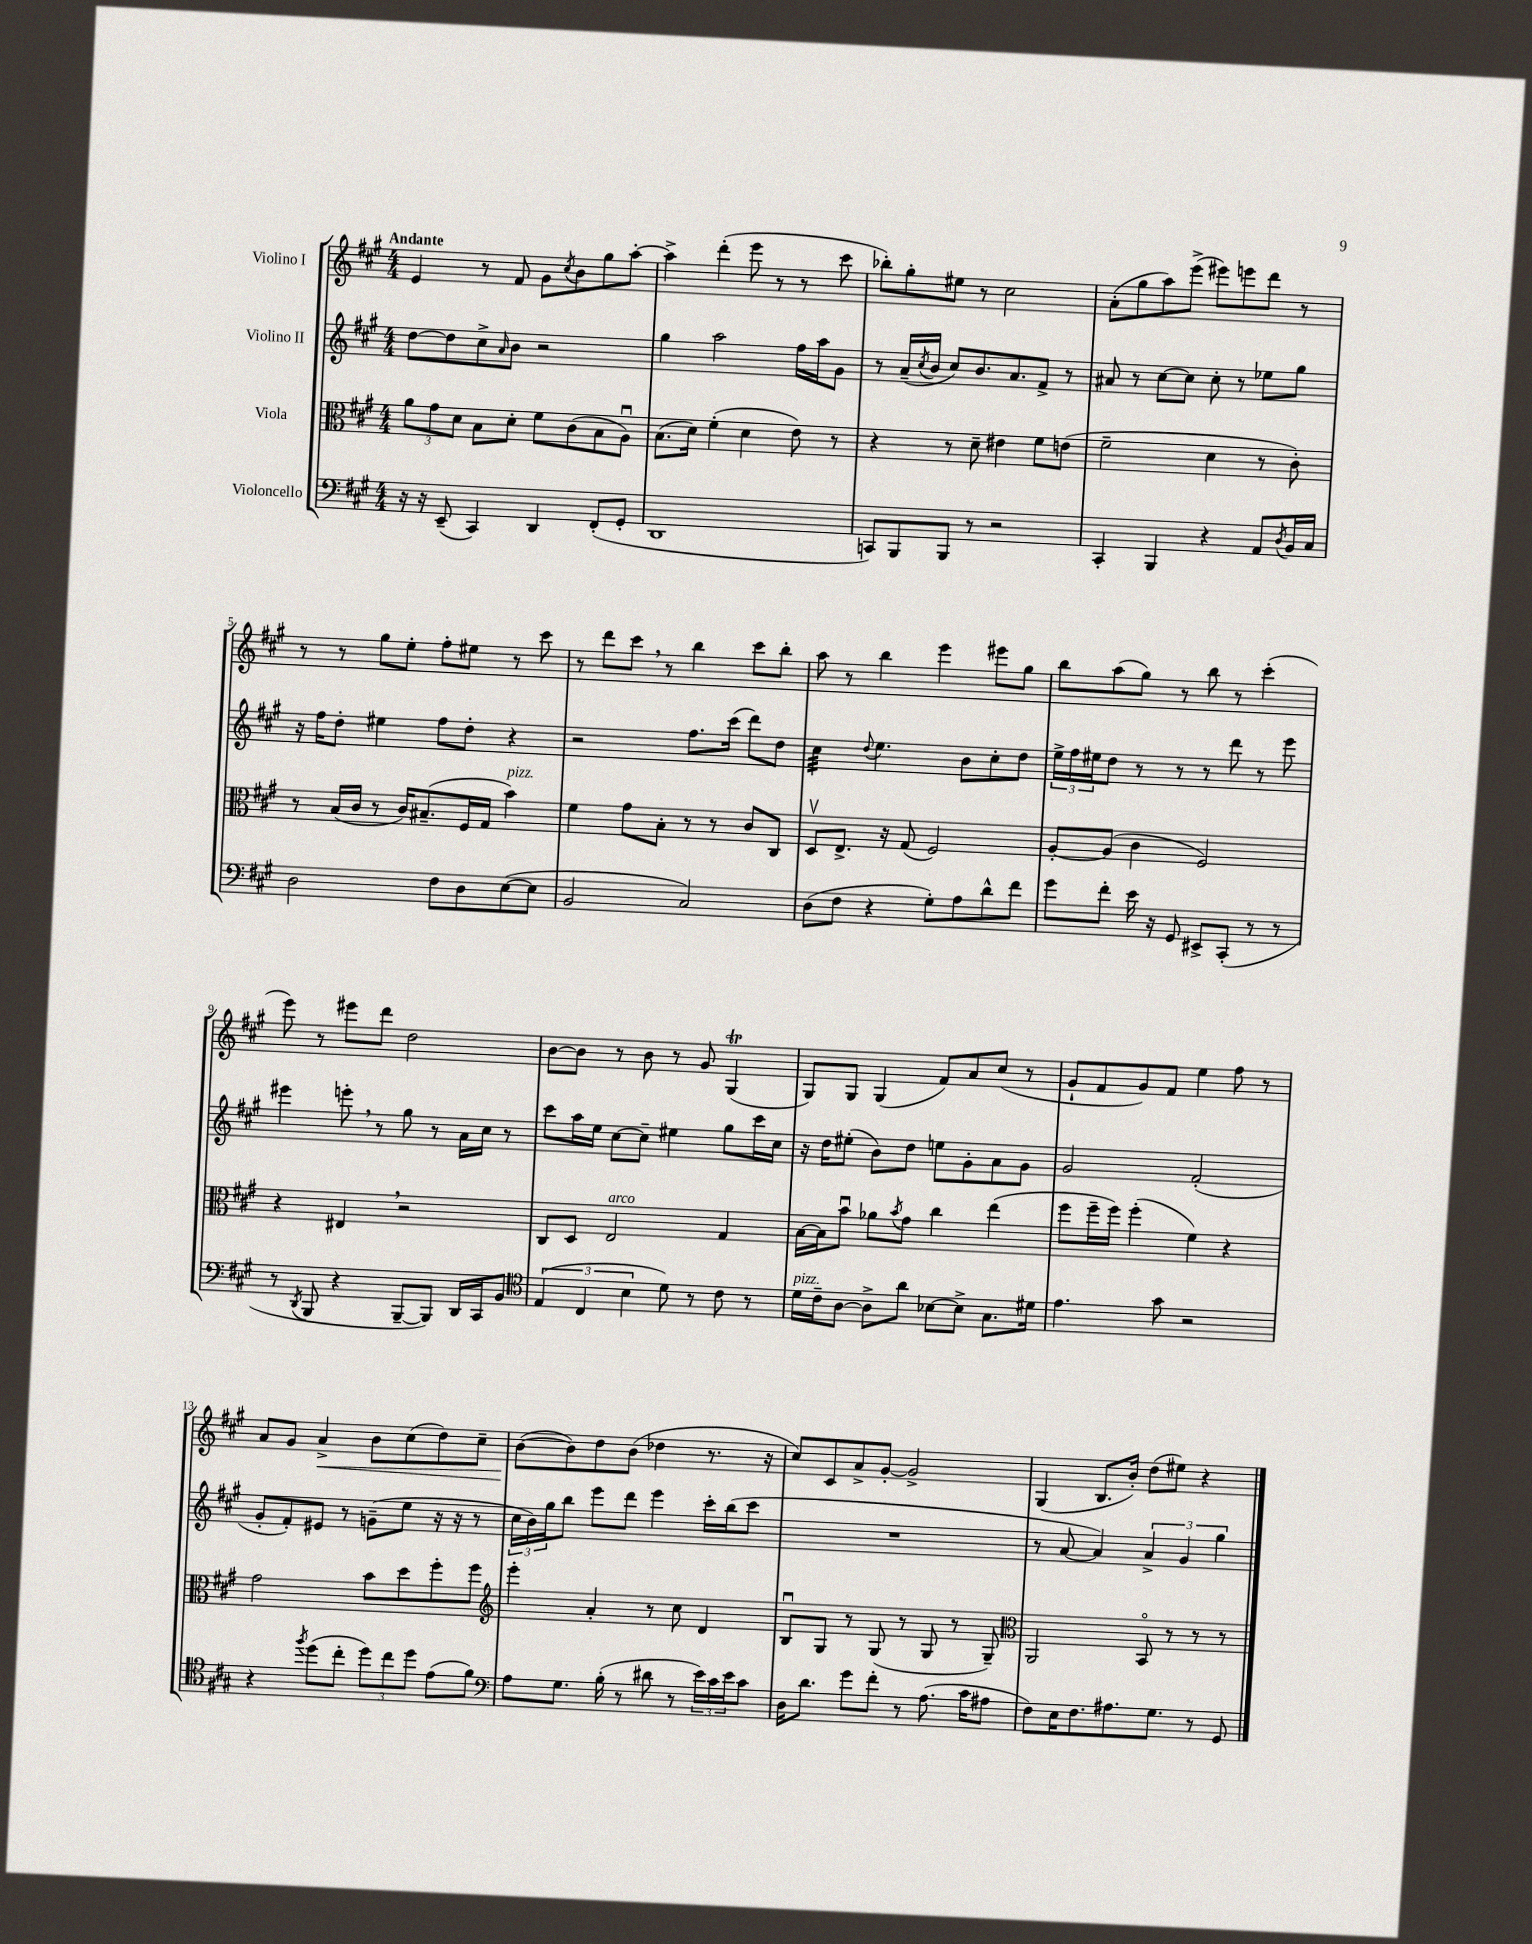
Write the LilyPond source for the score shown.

<<
\new StaffGroup <<
\new Staff = "s0" \with { instrumentName = "Violino I" } {
    \clef treble \key a \major \numericTimeSignature \time 4/4 \tempo "Andante"
    e'4 r8 fis'8 gis'8 \acciaccatura { cis''8 } b'8 gis''8 a''8~-. |
    a''4-> d'''4-.( e'''8 r8 r8 cis'''8 |
    bes''8-.) gis''8-. eis''8 r8 cis''2 |
    a'8-.( gis''8 a''8) e'''8->( eis'''8) e'''8 d'''8 r8 |
    r8 r8 gis''8 e''8-. fis''8-. eis''8 r8 cis'''8 |
    r8 d'''8 cis'''8 \breathe r8 b''4 cis'''8 b''8-. |
    a''8 r8 b''4 e'''4 eis'''8 gis''8 |
    b''8 a''8( gis''8) r8 b''8 r8 cis'''4-.( |
    e'''8) r8 eis'''8 d'''8 d''2 |
    b'8~ b'8 r8 b'8 r8 gis'8 gis4\trill( |
    gis8) gis8 gis4( fis'8) a'8 cis''8( r8 |
    gis'8-! fis'8 gis'8) fis'8 e''4 fis''8 r8 |
    a'8 gis'8 a'4->\< b'8 cis''8( d''8) cis''8-- |
    b'8~\!( b'8) d''8 b'8( des''4 r8. r16 |
    cis''8) cis'8 a'8-> gis'8~-. gis'2-> |
    gis4( b8. b'16-.) d''8( eis''8) r4 \bar "|." |
}
\new Staff = "s1" \with { instrumentName = "Violino II" } {
    \clef treble \key a \major \numericTimeSignature \time 4/4
    d''8~ d''8 cis''8-> \grace { a'16 } b'8 r2 |
    gis''4 a''2 fis''16 a''16 gis'8 |
    r8 a'16--( \acciaccatura { cis''8 } b'16 cis''8) b'8. a'8. fis'8-> r8 |
    ais'8 r8 cis''8~ cis''8 cis''8-. r8 ees''8 gis''8 |
    r16 fis''16 d''8-. eis''4 fis''8 d''8-. r4 |
    r2 fis''8. cis'''16( d'''8) d''8 |
    cis''4:32 \appoggiatura { d''8 } e''4. b'8 cis''8-. d''8 |
    \tuplet 3/2 { e''16-> fis''16 eis''16 } d''8 r8 r8 r8 d'''8 r8 e'''8 |
    eis'''4 e'''8-. \breathe r8 gis''8 r8 a'16 cis''16 r8 |
    cis'''8 a''16 e''16 cis''8~ cis''8-- eis''4 gis''8 cis'''16 cis''16 |
    r16 d''16 eis''8-.( b'8) d''8 e''8 gis'8-. a'8 gis'8 |
    gis'2 fis'2-.( |
    gis'8-. fis'8-.) eis'8 r8 g'8--( e''8 r16 r16 r8 |
    \tuplet 3/2 { cis''16 b'16) gis''16 } b''8 e'''8 d'''8 e'''4 cis'''16-. b''16( cis'''8 |
    R1 |
    r8 a'8~ a'4) \tuplet 3/2 { a'4-> gis'4 gis''4 } \bar "|." |
}
\new Staff = "s2" \with { instrumentName = "Viola" } {
    \clef alto \key a \major \numericTimeSignature \time 4/4
    \tuplet 3/2 { a'8 gis'8 d'8 } b8 d'8-. fis'8 cis'8( b8 a8\downbow) |
    b8.( d'16) fis'4-.( d'4 e'8) r8 |
    r4 r8 d'8-- eis'4 fis'8 e'8( |
    fis'2-- d'4 r8 cis'8-.) |
    r8 b16( cis'16 r8 cis'16) bis8.--( fis16 gis16 b'4^\markup { \italic "pizz." }) |
    fis'4 gis'8 b8-. r8 r8 cis'8 cis8 |
    d8\upbow e8.-> r16 gis8( fis2) |
    a8~-. a8( cis'4 fis2) |
    r4 eis4 \breathe r2 |
    cis8 d8 e2^\markup { \italic "arco" } gis4 |
    b16~ b16 b'8\downbow aes'8 \acciaccatura { b'8 } gis'8 cis''4 e''4( |
    fis''8 fis''16-- fis''16) fis''4-.( fis'4) r4 |
    gis'2 b'8 d''8 fis''8-. fis''8 |
    \clef treble e'''4-. a'4-. r8 cis''8 d'4 |
    b8\downbow gis8 r8 gis8( r8 gis8 r8 gis8--) |
    \clef alto a,2 b,8\flageolet r8 r8 r8 \bar "|." |
}
\new Staff = "s3" \with { instrumentName = "Violoncello" } {
    \clef bass \key a \major \numericTimeSignature \time 4/4
    r16 r16 e,8--( cis,4) d,4 fis,8-.( gis,8-. |
    d,1 |
    c,8) b,,8 b,,8 r8 r2 |
    cis,4-. b,,4 r4 a,8 \acciaccatura { d8 } b,16 cis16 |
    d2 fis8 d8 e8~( e8 |
    b,2 cis2) |
    d8( fis8 r4 gis8-.) a8 d'8-^ fis'8 |
    gis'8 fis'8-. e'16 r16 gis,8 eis,8-> cis,8-.( r8 r8 |
    r8 \acciaccatura { d,8 } b,,8 r4 b,,8~-- b,,8) d,16 cis,16 b,8 |
    \clef tenor \tuplet 3/2 { e4( cis4 b4 } d'8) r8 cis'8 r8 |
    d'16^\markup { \italic "pizz." } cis'16-- a8~ a8-> a'8 bes8~ bes8-> gis8. dis'16 |
    e'4. gis'8 r2 |
    r4 \acciaccatura { fis''8 } d''8( cis''8-. \tuplet 3/2 { d''8) cis''8 d''8 } e'8( fis'8) |
    \clef bass a8 gis8. b16-.( r8 dis'8 r8 \tuplet 3/2 { e'16) cis'16 e'16 } cis'8 |
    d16 d'8. gis'8 fis'8-. r8 a8.( cis'16 ais8 |
    fis8) e16 fis8. ais8. gis8. r8 gis,8 \bar "|." |
}
>>
>>
